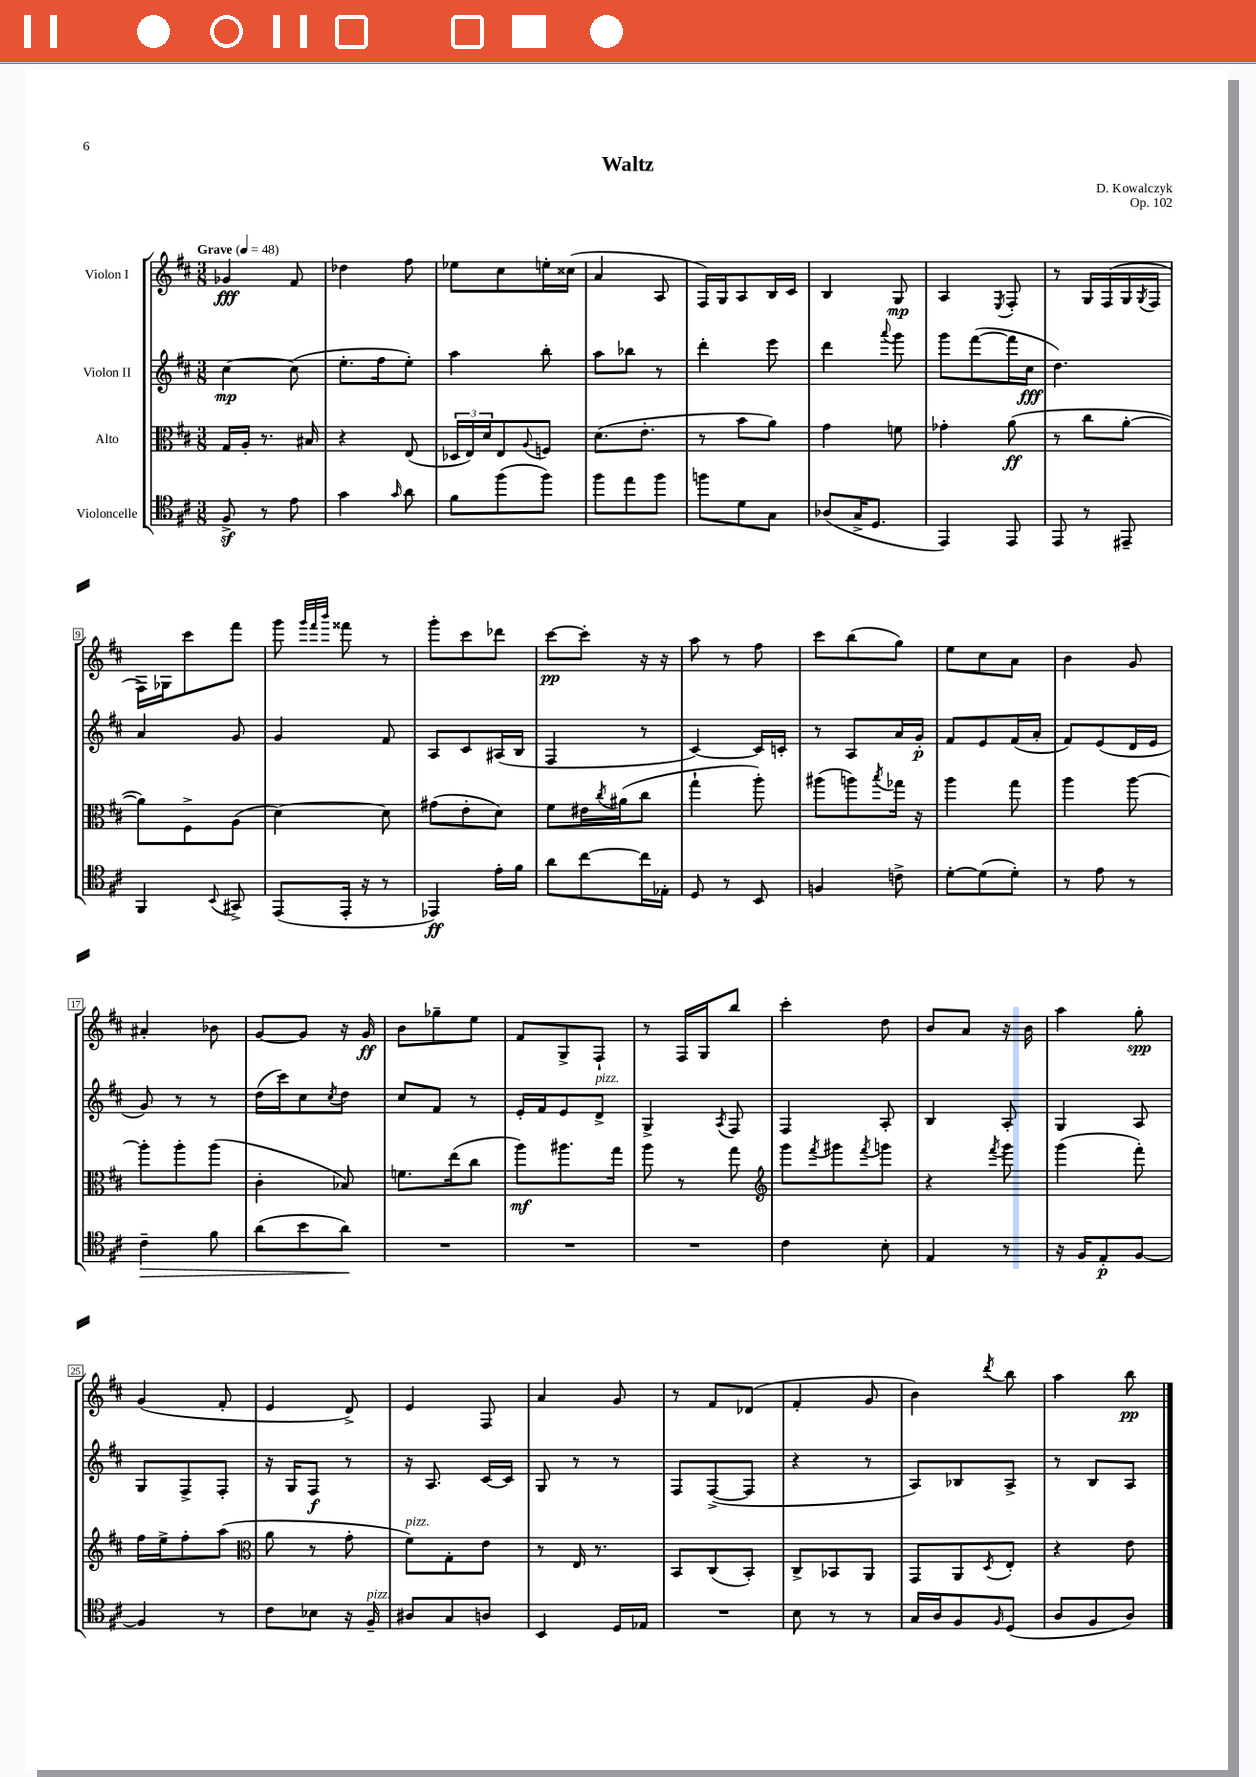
\header { title = "Waltz" composer = "D. Kowalczyk" opus = "Op. 102" }
<<
\new StaffGroup <<
\new Staff = "s0" \with { instrumentName = "Violon I" } {
    \clef treble \key d \major \numericTimeSignature \time 3/8 \tempo "Grave" 4 = 48
    ges'4\fff fis'8 |
    des''4 fis''8 |
    ees''8 cis''8 e''16-. cisis''16( |
    a'4 a8 |
    fis16) g16 a8 b16 cis'16 |
    b4 g8\mp |
    a4 \acciaccatura { e8 } fis8-. |
    r8 g16 fis16( g16 \acciaccatura { g8 } fis16 |
    fis16) ges16 cis'''8 fis'''8 |
    g'''8 \grace { g'''32 fis'''32 b'''32 } fisis'''8 r8 |
    g'''8-. cis'''8 des'''8 |
    cis'''8~\pp cis'''8-. r16 r16 |
    a''8 r8 fis''8 |
    cis'''8 b''8( g''8) |
    e''8 cis''8 a'8 |
    b'4 g'8 |
    ais'4-. bes'8 |
    g'8~ g'8 r16 g'16\ff |
    b'8 ges''8-- e''8 |
    fis'8 g8-> fis8-! |
    r8 fis16 g16 b''8 |
    cis'''4-. d''8 |
    b'8 a'8 r16 b'16 |
    a''4 g''8-.\spp |
    g'4( fis'8-. |
    e'4 d'8->) |
    e'4 fis8 |
    a'4 g'8 |
    r8 fis'8 des'8( |
    fis'4-. g'8 |
    b'4) \acciaccatura { d'''8 } b''8 |
    a''4 b''8\pp \bar "|." |
}
\new Staff = "s1" \with { instrumentName = "Violon II" } {
    \clef treble \key d \major \numericTimeSignature \time 3/8
    cis''4~\mp cis''8( |
    e''8.-. fis''16 e''8-.) |
    a''4 b''8-. |
    a''8 bes''8 r8 |
    d'''4-. e'''8 |
    d'''4 \appoggiatura { a'''8 } g'''8 |
    g'''8 fis'''8~( fis'''16 cis''16\fff |
    d''4.) |
    a'4 g'8 |
    g'4 fis'8 |
    a8 cis'8 ais16( b16 |
    fis4 r8 |
    cis'4~) cis'16 c'16-. |
    r8 a8 a'16 g'16-.\p |
    fis'8 e'8 fis'16( a'16-. |
    fis'8) e'8( d'16 e'16 |
    g'8) r8 r8 |
    d''16( cis'''16) cis''8 \acciaccatura { cis''8 } d''8 |
    cis''8 fis'8 r8 |
    e'16-. fis'16 e'8 d'8->^\markup { \italic "pizz." } |
    g4-> \acciaccatura { a8 } fis8 |
    fis4 a8-. |
    b4 a8-. |
    g4 a8 |
    g8 fis8-> fis8-. |
    r16 g16 fis8\f r8 |
    r16 a8. cis'16~ cis'16 |
    g8 r8 r8 |
    fis8 fis8~->( fis8 |
    r4 r8 |
    a8) bes8 a8-> |
    r8 b8 a8 \bar "|." |
}
\new Staff = "s2" \with { instrumentName = "Alto" } {
    \clef alto \key d \major \numericTimeSignature \time 3/8
    g16 a16-. r8. bis16 |
    r4 e8( |
    \tuplet 3/2 { des16 e16) d'16 } e8 \appoggiatura { a8 } f8 |
    d'8.( e'8.-. |
    r8 b'8 a'8) |
    g'4 f'8 |
    ges'4-. a'8\ff( |
    r8 cis''8 a'8~-. |
    a'8) fis8-> a8( |
    d'4~) d'8 |
    gis'8( e'8-. d'8) |
    fis'8 eis'16 \acciaccatura { cis''8 } ais'16( cis''8 |
    g''4-! a''8-.) |
    ais''8( a''8) \acciaccatura { b''8 } ges''16 r16 |
    a''4 g''8 |
    a''4 a''8~ |
    a''8-. a''8-. a''8( |
    cis'4-. bes8) |
    f'8. e''16( cis''8 |
    a''8\mf) ais''8. g''16 |
    a''8 r8 g''8 |
    \clef treble g'''8 \acciaccatura { fis'''8 } gis'''8 \acciaccatura { fis'''8 } g'''8 |
    r4 \acciaccatura { fis'''8 } g'''8 |
    g'''4( fis'''8-.) |
    fis''16 e''16-> fis''8-. a''8( |
    \clef alto a'8 r8 g'8-. |
    fis'8^\markup { \italic "pizz." }) g8-. e'8 |
    r8 e16 r8. |
    b,8 cis8( b,8-.) |
    cis8-> bes,8 a,8 |
    g,8 a,8 \acciaccatura { d8 } e8-. |
    r4 e'8 \bar "|." |
}
\new Staff = "s3" \with { instrumentName = "Violoncelle" } {
    \clef tenor \key d \major \numericTimeSignature \time 3/8
    fis8->\sf r8 e'8 |
    g'4 \grace { g'16 } a'8 |
    fis'8 fis''8( fis''8) |
    fis''8 e''8 fis''8 |
    f''8 d'8 g8 |
    aes8( g16-> d8. |
    e,4) e,8 |
    e,8 r8 eis,8-- |
    fis,4 \appoggiatura { b,8 } gis,8-> |
    e,8( e,16-. r16 r8 |
    ees,4\ff) e'16-. fis'16 |
    a'8 cis''8~ cis''16 ees16-. |
    d8 r8 b,8 |
    f4 c'8-> |
    d'8~-. d'8( d'8-.) |
    r8 e'8 r8 |
    cis'4--\> fis'8 |
    a'8( b'8 a'8\!) |
    R4. |
    R4. |
    R4. |
    cis'4 b8-. |
    e4 r8 |
    r16 fis16 e8-.\p fis8~ |
    fis4 r8 |
    cis'8 bes8 r16 fis16--^\markup { \italic "pizz." } |
    ais8 g8 a8 |
    b,4 d16 ees16 |
    R4. |
    b8 r8 r8 |
    g16 a16 fis8 \grace { fis16 } d8( |
    a8 fis8 a8) \bar "|." |
}
>>
>>
\layout { \context { \Score \override BarNumber.stencil = #(make-stencil-boxer 0.1 0.3 ly:text-interface::print) } }
